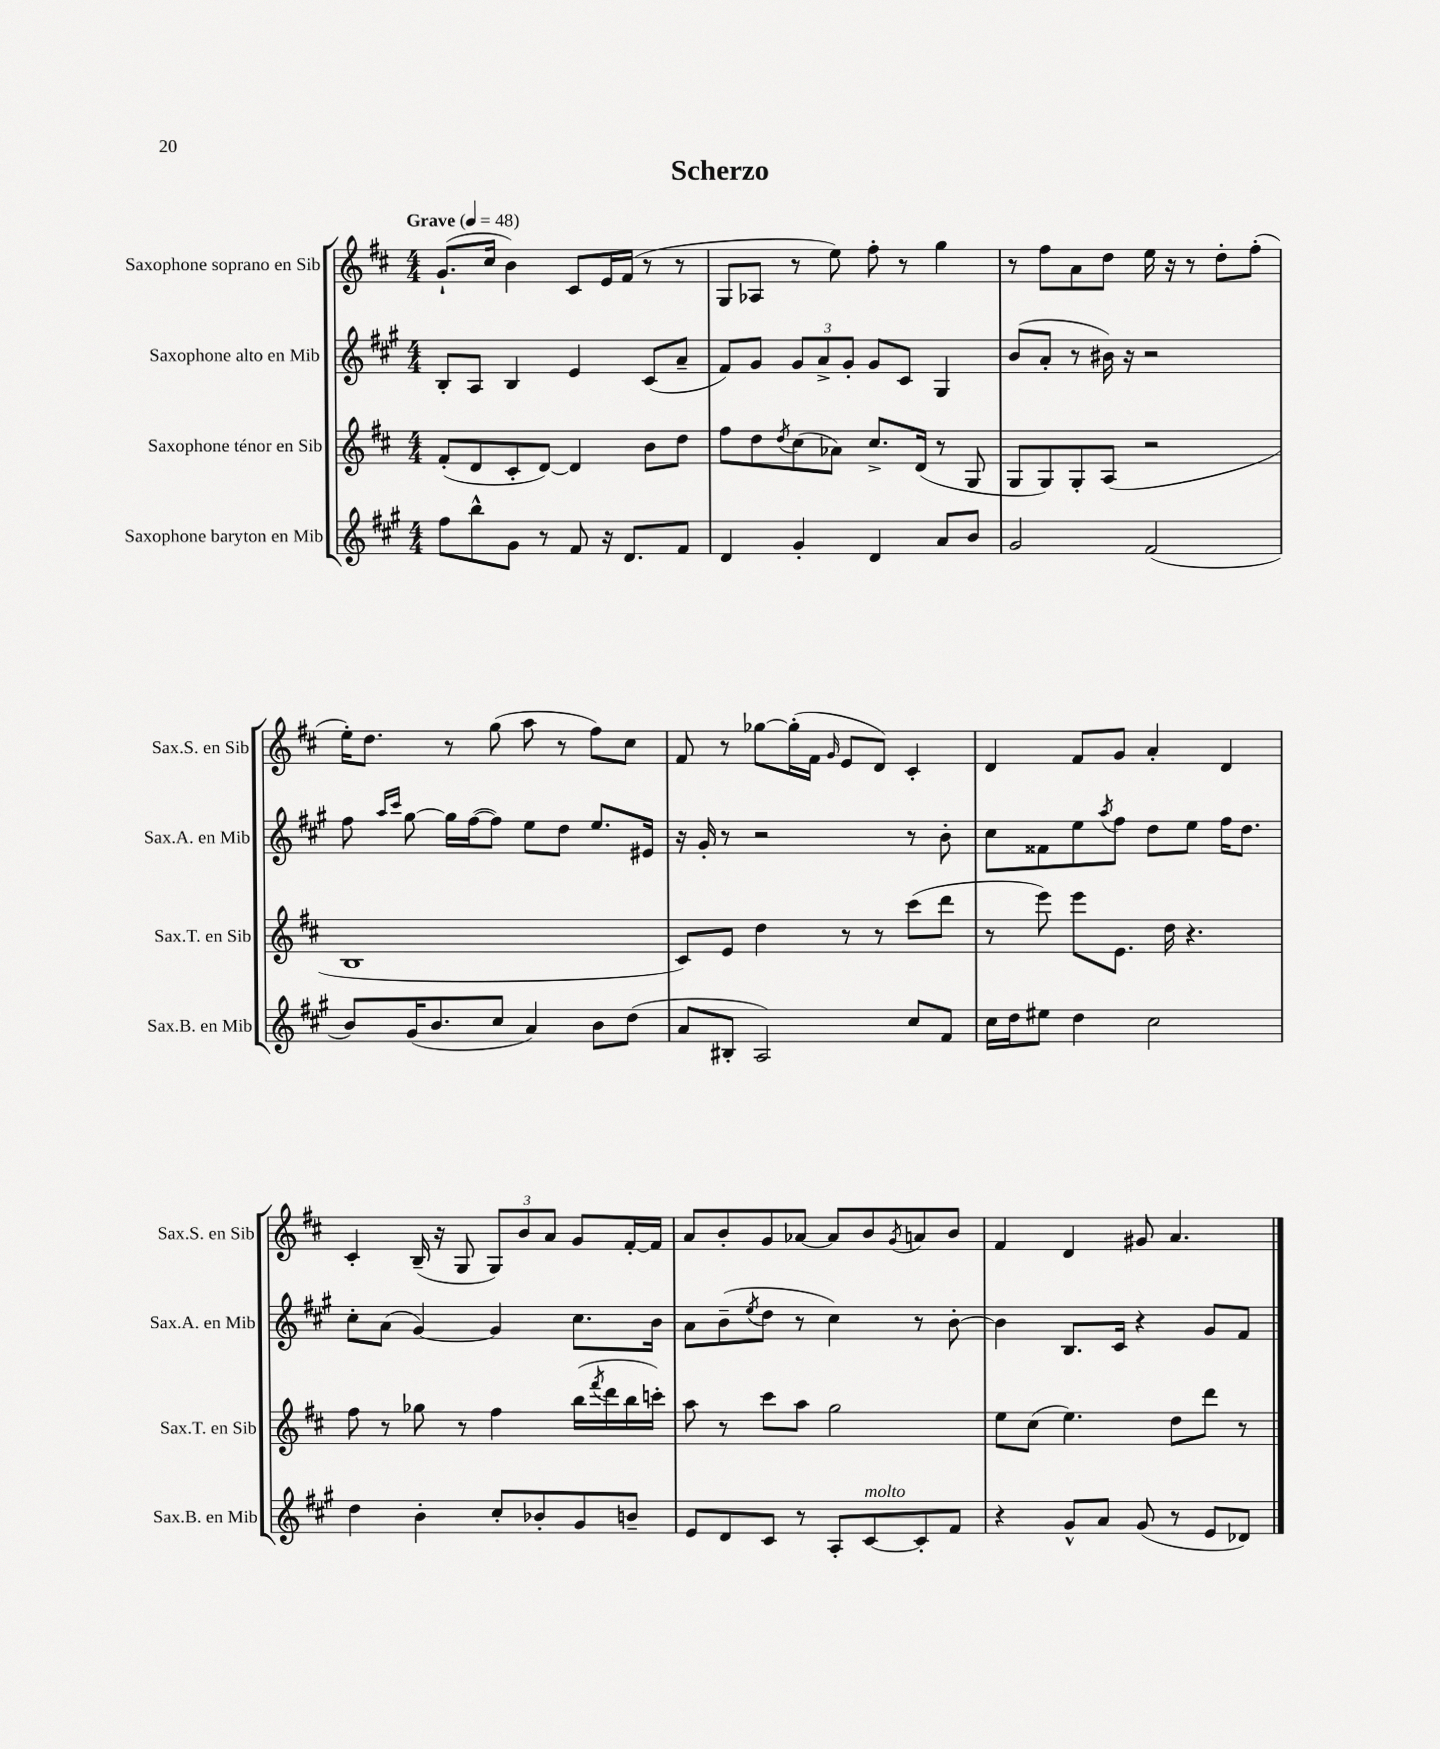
\header { title = "Scherzo" }
<<
\new StaffGroup <<
\new Staff = "s0" \with { instrumentName = "Saxophone soprano en Sib" shortInstrumentName = "Sax.S. en Sib" } {
    \clef treble \key d \major \numericTimeSignature \time 4/4 \tempo "Grave" 4 = 48
    g'8.-!( cis''16 b'4) cis'8 e'16 fis'16( r8 r8 |
    g8 aes8 r8 e''8) fis''8-. r8 g''4 |
    r8 fis''8 a'8 d''8 e''16 r16 r8 d''8-. fis''8-.( |
    e''16-.) d''8. r8 g''8( a''8 r8 fis''8) cis''8 |
    fis'8 r8 ges''8~ ges''16-.( fis'16 \grace { g'16 } e'8 d'8) cis'4-. |
    d'4 fis'8 g'8 a'4-. d'4 |
    cis'4-. b16--( r16 g8 \tuplet 3/2 { g8) b'8 a'8 } g'8 fis'16~-. fis'16 |
    a'8 b'8-. g'8 aes'8~ aes'8 b'8 \acciaccatura { g'8 } a'8 b'8 |
    fis'4 d'4 gis'8 a'4. \bar "|." |
}
\new Staff = "s1" \with { instrumentName = "Saxophone alto en Mib" shortInstrumentName = "Sax.A. en Mib" } {
    \clef treble \key a \major \numericTimeSignature \time 4/4
    b8-. a8 b4 e'4 cis'8( a'8-- |
    fis'8) gis'8 \tuplet 3/2 { gis'8 a'8-> gis'8-. } gis'8 cis'8 gis4 |
    b'8( a'8-. r8 bis'16) r16 r2 |
    fis''8 \grace { a''16 cis'''16 } gis''8~ gis''16 fis''16~( fis''8) e''8 d''8 e''8. eis'16 |
    r16 gis'16-. r8 r2 r8 b'8-. |
    cis''8 fisis'8 e''8 \acciaccatura { a''8 } fis''8 d''8 e''8 fis''16 d''8. |
    cis''8-. a'8( gis'4~) gis'4 cis''8. b'16 |
    a'8 b'8--( \acciaccatura { e''8 } d''8 r8 cis''4) r8 b'8~-. |
    b'4 b8. cis'16 r4 gis'8 fis'8 \bar "|." |
}
\new Staff = "s2" \with { instrumentName = "Saxophone ténor en Sib" shortInstrumentName = "Sax.T. en Sib" } {
    \clef treble \key d \major \numericTimeSignature \time 4/4
    fis'8-.( d'8 cis'8-. d'8~) d'4 b'8 d''8 |
    fis''8 d''8 \acciaccatura { d''8 } cis''8( aes'8) cis''8.-> d'16( r8 g8 |
    g8 g8) g8-. a8( r2 |
    b1 |
    cis'8) e'8 d''4 r8 r8 cis'''8( d'''8 |
    r8 e'''8) e'''8 e'8. d''16 r4. |
    fis''8 r8 ges''8 r8 fis''4 b''16( \acciaccatura { fis'''8 } d'''16 b''16 c'''16-.) |
    a''8 r8 cis'''8 a''8 g''2 |
    e''8 cis''8( e''4.) d''8 d'''8 r8 \bar "|." |
}
\new Staff = "s3" \with { instrumentName = "Saxophone baryton en Mib" shortInstrumentName = "Sax.B. en Mib" } {
    \clef treble \key a \major \numericTimeSignature \time 4/4
    fis''8 b''8-^ gis'8 r8 fis'8 r16 d'8. fis'8 |
    d'4 gis'4-. d'4 a'8 b'8 |
    gis'2 fis'2( |
    b'8) gis'16( b'8. cis''8 a'4) b'8 d''8( |
    a'8 bis8-. a2) cis''8 fis'8 |
    cis''16 d''16 eis''8 d''4 cis''2 |
    d''4 b'4-. cis''8-. bes'8-. gis'8 b'8-- |
    e'8 d'8 cis'8 r8 a8-. cis'8~^\markup { \italic "molto" } cis'8-. fis'8 |
    r4 gis'8-^ a'8 gis'8( r8 e'8 des'8) \bar "|." |
}
>>
>>
\layout { \context { \Score \remove "Bar_number_engraver" } }
